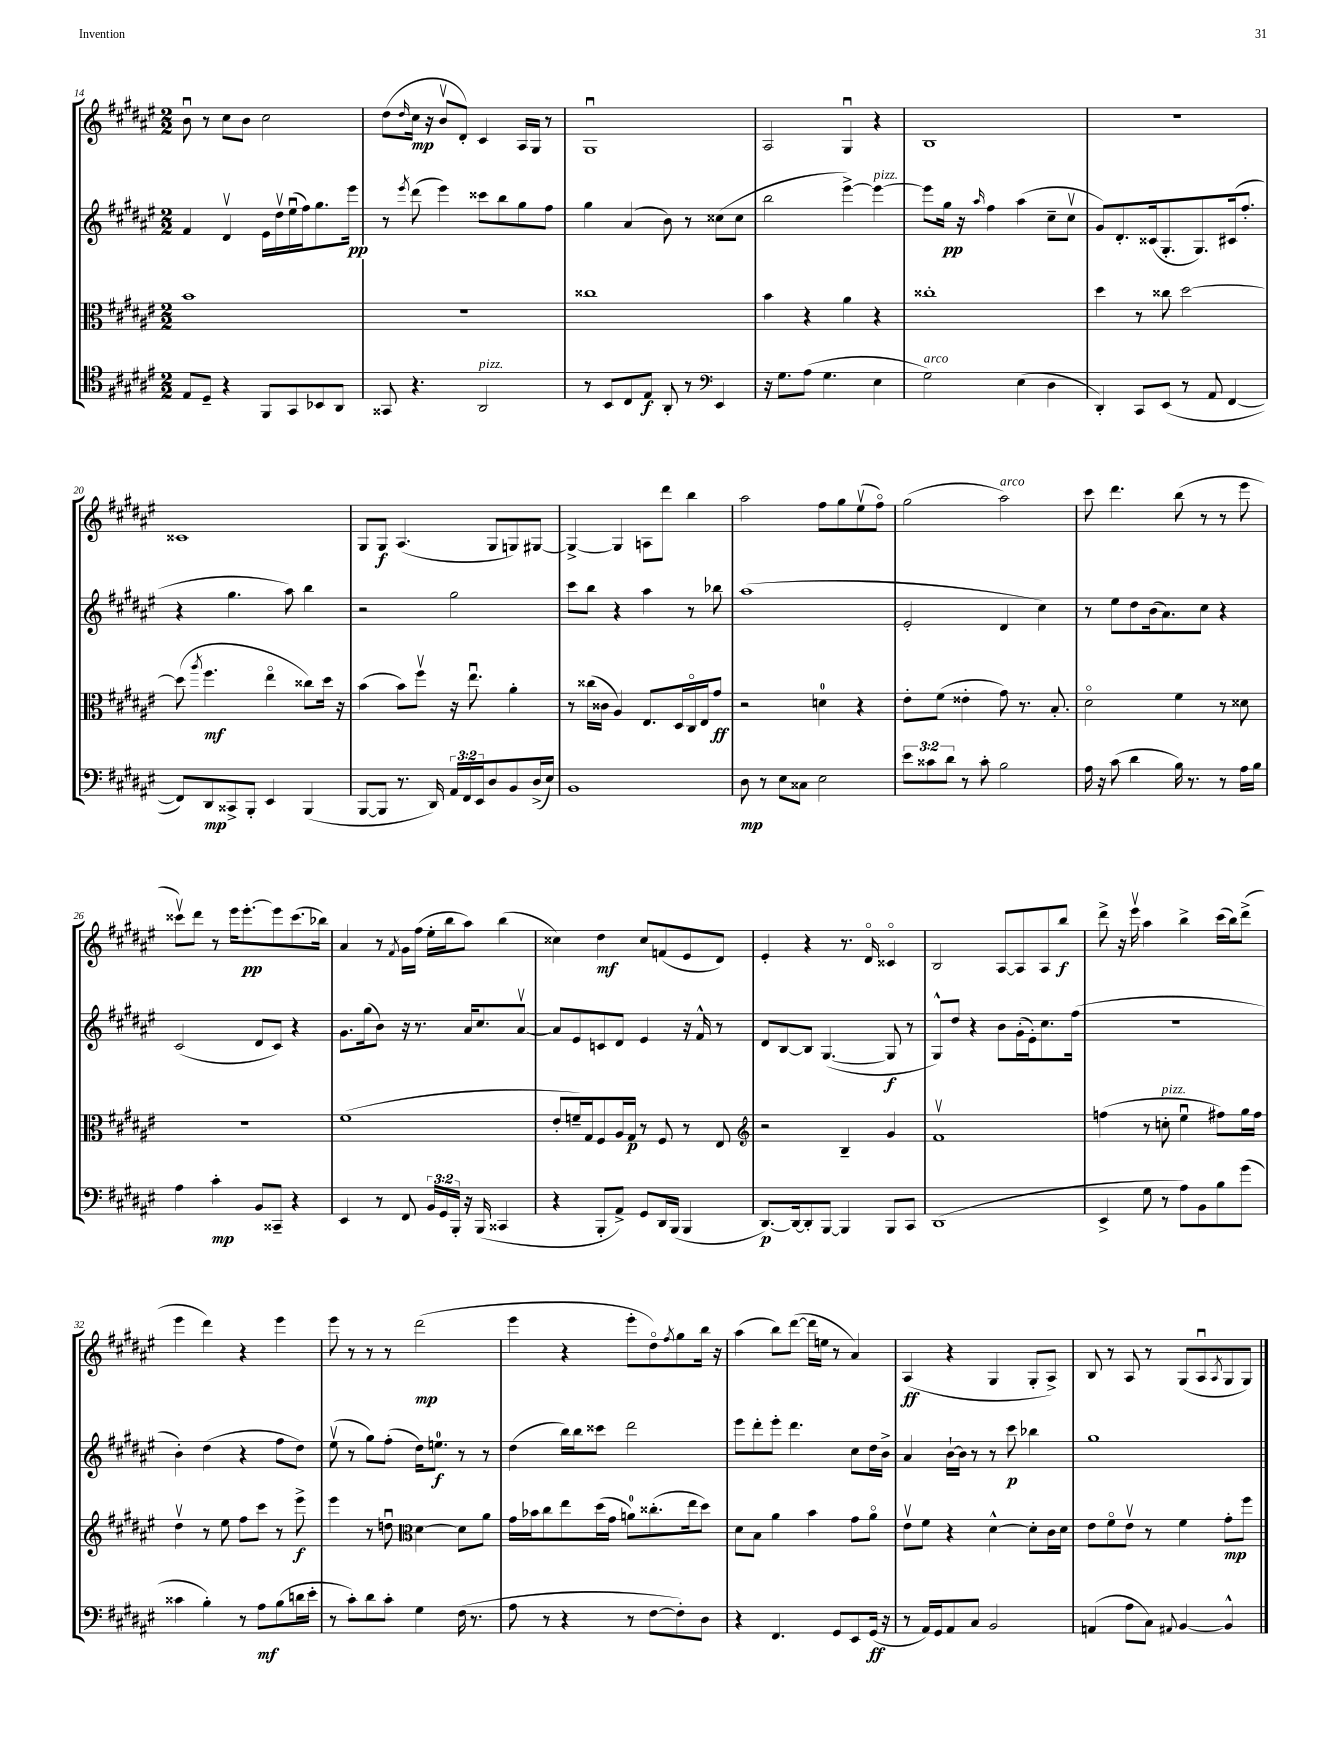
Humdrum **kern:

**kern	**dynam	**kern	**dynam	**kern	**dynam	**kern	**dynam
*part4	*part4	*part3	*part3	*part2	*part2	*part1	*part1
*staff4	*staff4	*staff3	*staff3	*staff2	*staff2	*staff1	*staff1
*clefC4	*	*clefC3	*	*clefG2	*	*clefG2	*
*k[f#c#g#d#a#e#]	*	*k[f#c#g#d#a#e#]	*	*k[f#c#g#d#a#e#]	*	*k[f#c#g#d#a#e#]	*
*M2/2	*	*M2/2	*	*M2/2	*	*M2/2	*
=14	=14	=14	=14	=14	=14	=14	=14
8E#/L	.	1b	.	4f#/	.	8bu\	.
8D#~/J	.	.	.	.	.	8r	.
4r	.	.	.	4d#v/	.	8cc#\L	.
.	.	.	.	.	.	8b\J	.
8FF#/L	.	.	.	16e#\LL	.	2cc#\	.
.	.	.	.	16dd#v\	.	.	.
8GG#/	.	.	.	(16ee#u\	.	.	.
.	.	.	.	16ff#\J)	.	.	.
8BB-X/	.	.	.	8.gg#\	.	.	.
8AA#/J	.	.	.	.	.	.	.
.	.	.	.	16eee#\Jk	pp	.	.
=15	=15	=15	=15	=15	=15	=15	=15
8GG##X/	.	1r	.	8r	.	(8dd#\L	.
.	.	.	.	8qeee#/	.	16qqdd#/	.
4.r	.	.	.	(8ddd#\	.	16cc#\Jk	mp
.	.	.	.	.	.	16r	.
.	.	.	.	4eee#\)	.	8bv/L	.
.	.	.	.	.	.	8d#'/J)	.
!LO:TX:a:i:t=pizz.	!	!	!	!	!	!	!
2AA#/	.	.	.	8ccc##X\L	.	4c#/	.
.	.	.	.	8bb\	.	.	.
.	.	.	.	8gg#\	.	16A#/LL	.
.	.	.	.	.	.	16G#/JJ	.
.	.	.	.	8ff#\J	.	8r	.
=16	=16	=16	=16	=16	=16	=16	=16
8r	.	1cc##X	.	4gg#\	.	1G#u	.
8BB/L	.	.	.	.	.	.	.
8C#/	.	.	.	(4a#/	.	.	.
8E#/J	f	.	.	.	.	.	.
8AA#'/	.	.	.	8b\)	.	.	.
8r	.	.	.	8r	.	.	.
*clefF4	*	*	*	*	*	*	*
4EE#/	.	.	.	(8cc##X\L	.	.	.
.	.	.	.	8cc##\J	.	.	.
=17	=17	=17	=17	=17	=17	=17	=17
16r	.	4b\	.	2bb\	.	2A#/	.
8.G#\L	.	.	.	.	.	.	.
(8A#\J	.	4r	.	.	.	.	.
4.G#\	.	.	.	.	.	.	.
.	.	4a#\	.	[4eee#^\)	.	4G#u/	.
!	!	!	!	!LO:TX:a:i:t=pizz.	!	!	!
4E#\	.	4r	.	4eee#\_	.	4r	.
=18	=18	=18	=18	=18	=18	=18	=18
!LO:TX:a:i:t=arco	!	!	!	!	!	!	!
2G#\)	.	1cc##X'	.	8eee#\L]	.	1B	.
.	.	.	.	16gg#\Jk	pp	.	.
.	.	.	.	16r	.	.	.
.	.	.	.	16qqaa#/	.	.	.
.	.	.	.	4ff#\	.	.	.
(4E#\	.	.	.	(4aa#\	.	.	.
4D#\	.	.	.	8cc#~\L	.	.	.
.	.	.	.	8cc#v\J	.	.	.
=19	=19	=19	=19	=19	=19	=19	=19
4DD#'/)	.	4dd#\	.	8g#/L)	.	1r	.
.	.	.	.	8.d#'/	.	.	.
8CC#/L	.	8r	.	.	.	.	.
.	.	.	.	(16c##X/k	.	.	.
(8EE#/J	.	8cc##X\	.	8.G#'/	.	.	.
8r	.	[2dd#\	.	.	.	.	.
.	.	.	.	8.G#/)	.	.	.
8AA#/	.	.	.	.	.	.	.
[4FF#/	.	.	.	(16c#X/k	.	.	.
.	.	.	.	8.ff#'/J	.	.	.
!!LO:LB:g=z
=20	=20	=20	=20	=20	=20	=20	=20
8FF#/L])	.	(8dd#\]	.	4r	.	1c##X	.
.	.	8qaa#/	.	.	.	.	.
8DD#/	mp	4.ff#\	mf	.	.	.	.
8CC##X^/	.	.	.	4.gg#\	.	.	.
8BBB'/J	.	.	.	.	.	.	.
4EE#/	.	4ee#\	.	.	.	.	.
.	.	.	.	8aa#\)	.	.	.
(4BBB/	.	8cc##X\L)	.	4bb\	.	.	.
.	.	16dd#\Jk	.	.	.	.	.
.	.	16r	.	.	.	.	.
=21	=21	=21	=21	=21	=21	=21	=21
[8BBB/L	.	(4b\	.	2r	.	8G#/L	.
8BBB/J]	.	.	.	.	.	8G#/J	f
8.r	.	8b\L)	.	.	.	(4.A#/	.
.	.	8ff#v\J	.	.	.	.	.
16DD#/)	.	.	.	.	.	.	.
24AA#/LL	.	16r	.	2gg#\	.	.	.
24FF#/	.	.	.	.	.	.	.
.	.	8.ee#u\	.	.	.	.	.
24EE#/J	.	.	.	.	.	.	.
8D#/	.	.	.	.	.	8G#/L	.
8BB/	.	4a#'\	.	.	.	8Gn/)	.
(16D#^/L	.	.	.	.	.	[8G#X/J	.
16E#/JJ)	.	.	.	.	.	.	.
=22	=22	=22	=22	=22	=22	=22	=22
1BB	.	8r	.	8ccc#\L	.	4G#^/_	.
.	.	(16cc##X\LL	.	8bb\J	.	.	.
.	.	16c##X\JJ	.	.	.	.	.
.	.	4A#/)	.	4r	.	4G#/]	.
.	.	8.E#/L	.	4aa#\	.	8An\L	.
.	.	.	.	.	.	8ddd#\J	.
.	.	16D#/L	.	.	.	.	.
.	.	16C#/	.	8r	.	4bb\	.
.	.	16E#/J	.	.	.	.	.
.	.	8g#/J	ff	8bb-X\	.	.	.
=23	=23	=23	=23	=23	=23	=23	=23
8D#\	mp	2r	.	(1aa#	.	2aa#\	.
8r	.	.	.	.	.	.	.
8E#\L	.	.	.	.	.	.	.
8C##X\J	.	.	.	.	.	.	.
2E#\	.	4dn\	.	.	.	8ff#\L	.
.	.	.	.	.	.	8gg#\	.
.	.	4r	.	.	.	(8ee#v\	.
.	.	.	.	.	.	8ff#\J)	.
=24	=24	=24	=24	=24	=24	=24	=24
12e#\L	.	8e#'\L	.	2e#'/	.	(2gg#\	.
12c##X\	.	.	.	.	.	.	.
.	.	(8f#\J	.	.	.	.	.
12d#\J	.	.	.	.	.	.	.
8r	.	4e##X'\	.	.	.	.	.
8c##'\	.	.	.	.	.	.	.
!	!	!	!	!	!	!LO:TX:a:i:t=arco	!
2B\	.	8g#\)	.	4d#/	.	2aa#\)	.
.	.	8.r	.	.	.	.	.
.	.	.	.	4cc#\)	.	.	.
.	.	8.B'/	.	.	.	.	.
=25	=25	=25	=25	=25	=25	=25	=25
16A#\	.	2d#\	.	8r	.	8ccc#\	.
16r	.	.	.	.	.	.	.
(8c#\	.	.	.	8ee#\L	.	4.ddd#\	.
4d#\	.	.	.	8dd#\	.	.	.
.	.	.	.	(16b\k	.	.	.
.	.	.	.	8.a#\)	.	.	.
16B\)	.	4f#\	.	.	.	(8bb\	.
8.r	.	.	.	.	.	.	.
.	.	.	.	8cc#\J	.	8r	.
8r	.	8r	.	4r	.	8r	.
16A#\LL	.	8d##X\	.	.	.	8eee#\	.
16B\JJ	.	.	.	.	.	.	.
!!LO:LB:g=z
=26	=26	=26	=26	=26	=26	=26	=26
4A#\	.	1r	.	(2c#/	.	8ccc##Xv\L)	.
.	.	.	.	.	.	8ddd#\J	.
4c#'\	mp	.	.	.	.	8r	.
.	.	.	.	.	.	16eee#\KL	.
.	.	.	.	.	.	[8.eee#'\	pp
8BB/L	.	.	.	8d#/L	.	.	.
8CC##X~/J	.	.	.	8c#/J)	.	8eee#\]	.
4r	.	.	.	4r	.	(8.ccc##\	.
.	.	.	.	.	.	16bb-X\Jk)	.
=27	=27	=27	=27	=27	=27	=27	=27
4EE#/	.	(1f#	.	8.g#\L	.	4a#/	.
.	.	.	.	(16gg#\k	.	.	.
8r	.	.	.	8b\J)	.	8r	.
.	.	.	.	.	.	8qf#/	.
8FF#/	.	.	.	16r	.	16g#\LL	.
.	.	.	.	8.r	.	(16ff#\JJ	.
24BB/LL	.	.	.	.	.	16ee#'\LL	.
24GG#/	.	.	.	.	.	.	.
.	.	.	.	.	.	16bb\J	.
24BBB'/JJ	.	.	.	.	.	.	.
16r	.	.	.	16a#/KL	.	8aa#\J)	.
(16BBB/	.	.	.	8.cc#/	.	.	.
4CC##X/	.	.	.	.	.	(4bb\	.
.	.	.	.	[8a#v/J	.	.	.
=28	=28	=28	=28	=28	=28	=28	=28
4r	.	8e#'/L	.	8a#/L]	.	4cc##X\)	.
.	.	16fn~/L)	.	8e#/	.	.	.
.	.	16G#/J	.	.	.	.	.
8BBB'/L	.	8F#/	.	8cn/	.	4dd#\	mf
8AA#^/J)	.	16A#/L	.	8d#/J	.	.	.
.	.	16G#/JJ	p	.	.	.	.
8GG#/L	.	8r	.	4e#/	.	8cc##/L	.
16DD#/L	.	8F#/	.	.	.	(8fn/	.
(16BBB/JJ	.	.	.	.	.	.	.
4BBB/	.	8r	.	16r	.	8e#/	.
.	.	.	.	16f#^^/	.	.	.
.	.	8E#/	.	8r	.	8d#/J)	.
=29	=29	=29	=29	=29	=29	=29	=29
*	*	*clefG2	*	*	*	*	*
[8.DD#/L)	p	2r	.	8d#/L	.	4e#'/	.
.	.	.	.	[8B/	.	.	.
16DD#/k_	.	.	.	.	.	.	.
8DD#'/]	.	.	.	8B/J]	.	4r	.
[8BBB/J	.	.	.	([4.G#/	.	.	.
4BBB/]	.	4B~/	.	.	.	8.r	.
.	.	.	.	.	.	16d#/	.
8BBB/L	.	4g#/	.	8G#/]	f	4c##X/	.
8CC#/J	.	.	.	8r	.	.	.
=30	=30	=30	=30	=30	=30	=30	=30
(1DD#	.	1f#v	.	8G#^^/L)	.	2B/	.
.	.	.	.	8dd#/J	.	.	.
.	.	.	.	4r	.	.	.
.	.	.	.	8b\L	.	[8A#/L	.
.	.	.	.	(16g#'\L	.	8A#/]	.
.	.	.	.	16e#'\J)	.	.	.
.	.	.	.	8.cc#\	.	8A#/	.
.	.	.	.	.	.	8bb/J	f
.	.	.	.	(16ff#\Jk	.	.	.
=31	=31	=31	=31	=31	=31	=31	=31
4EE#^/	.	(4ffn\	.	1r	.	8ddd#^\	.
.	.	.	.	.	.	16r	.
.	.	.	.	.	.	16eee#v\	.
8G#\	.	8r	.	.	.	4aa#\	.
!	!	!LO:TX:a:i:t=pizz.	!	!	!	!	!
8r	.	8ccn'\	.	.	.	.	.
8A#\L)	.	4ee#u\	.	.	.	4bb^\	.
8BB\	.	.	.	.	.	.	.
8B\	.	8ff#X\L)	.	.	.	(16ccc#\LL	.
.	.	.	.	.	.	16bb\J)	.
(8g#\J	.	16gg#\L	.	.	.	(8ddd#^\J	.
.	.	16ff#\JJ	.	.	.	.	.
!!LO:LB:g=z
=32	=32	=32	=32	=32	=32	=32	=32
4c##X\	.	4dd#v\	.	4b'\)	.	4eee#\	.
4B'\)	.	8r	.	(4dd#\	.	4ddd#\)	.
.	.	8ee#\	.	.	.	.	.
8r	.	8ff#\L	.	4r	.	4r	.
8A#\L	mf	8ccc#\J	.	.	.	.	.
(8B\	.	8r	.	8ff#\L	.	4eee#\	.
16dn\L	.	8eee#^\	f	8dd#\J)	.	.	.
16e#'\JJ	.	.	.	.	.	.	.
=33	=33	=33	=33	=33	=33	=33	=33
8r	.	4eee#\	.	(8ee#v\	.	8eee#\	.
8c#'\L)	.	.	.	8r	.	8r	.
8d#\	.	8r	.	8gg#\L)	.	8r	.
8c#'\J	.	8ddnu\	.	(8ff#'\J	.	8r	.
*	*	*clefC3	*	*	*	*	*
4G#\	.	[4d#\	.	16dd#\KL)	.	(2ddd#\	mp
.	.	.	.	8.een\J	f	.	.
(16F#\	.	8d#\L]	.	8r	.	.	.
8.r	.	.	.	.	.	.	.
.	.	8a#\J	.	8r	.	.	.
=34	=34	=34	=34	=34	=34	=34	=34
8A#\	.	16g#\LL	.	(4dd#\	.	4eee#\	.
.	.	16b-X\J	.	.	.	.	.
8r	.	8cc#\	.	.	.	.	.
4r	.	8ee#\	.	16bb\LL)	.	4r	.
.	.	.	.	16bb\J	.	.	.
.	.	(16dd#\L	.	8ccc##X\J	.	.	.
.	.	16g#\JJ	.	.	.	.	.
8r	.	8an\L)	.	2ddd#\	.	8eee#'\L	.
[8F#\L	.	(8.cc##X'\	.	.	.	8dd#\)	.
.	.	.	.	.	.	8qff#/	.
8F#'\])	.	.	.	.	.	8gg#\	.
.	.	16ee#\k	.	.	.	.	.
8D#\J	.	8dd#\J)	.	.	.	16bb\Jk	.
.	.	.	.	.	.	16r	.
=35	=35	=35	=35	=35	=35	=35	=35
4r	.	8d#\L	.	8eee#\L	.	(4aa#\	.
.	.	8B\J	.	8ddd#'\	.	.	.
4.FF#/	.	4a#\	.	8eee#'\J	.	8bb\L)	.
.	.	.	.	4.ddd#\	.	([8ddd#\J	.
.	.	4b\	.	.	.	16ddd#\LL]	.
.	.	.	.	.	.	16een\JJ	.
8GG#/L	.	.	.	.	.	8r	.
8EE#/	.	8g#\L	.	8cc#\L	.	4a#/)	.
(16GG#/Jk	ff	8a#\J	.	16dd#\L	.	.	.
16r	.	.	.	16b^\JJ	.	.	.
=36	=36	=36	=36	=36	=36	=36	=36
8r	.	8e#v\L	.	4a#/	.	(4A#/	ff
16AA#/LL)	.	8f#\J	.	.	.	.	.
16GG#/J	.	.	.	.	.	.	.
8AA#/	.	4r	.	[16b`\LL	.	4r	.
.	.	.	.	16b\JJ]	.	.	.
8C#/J	.	.	.	8r	.	.	.
2BB/	.	[4d#^^\	.	8r	.	4G#/	.
.	.	.	.	8ccc#\	p	.	.
.	.	8d#'\L]	.	4bb-X\	.	8G#'/L	.
.	.	16c#\L	.	.	.	8A#^/J)	.
.	.	16d#\JJ	.	.	.	.	.
=37	=37	=37	=37	=37	=37	=37	=37
(4AAn/	.	8e#\L	.	1gg#	.	8B/	.
.	.	8f#\	.	.	.	8r	.
8A#\L	.	8e#v\J	.	.	.	8A#/	.
8C#\J)	.	8r	.	.	.	8r	.
8qqAA#X/	.	.	.	.	.	.	.
[4BB/	.	4f#\	.	.	.	(8G#/L	.
.	.	.	.	.	.	8A#u/	.
.	.	.	.	.	.	8qA#/	.
4BB^^/]	.	8g#'\L	mp	.	.	8G#/	.
.	.	8ff#\J	.	.	.	8G#/J)	.
==	==	==	==	==	==	==	==
*-	*-	*-	*-	*-	*-	*-	*-
